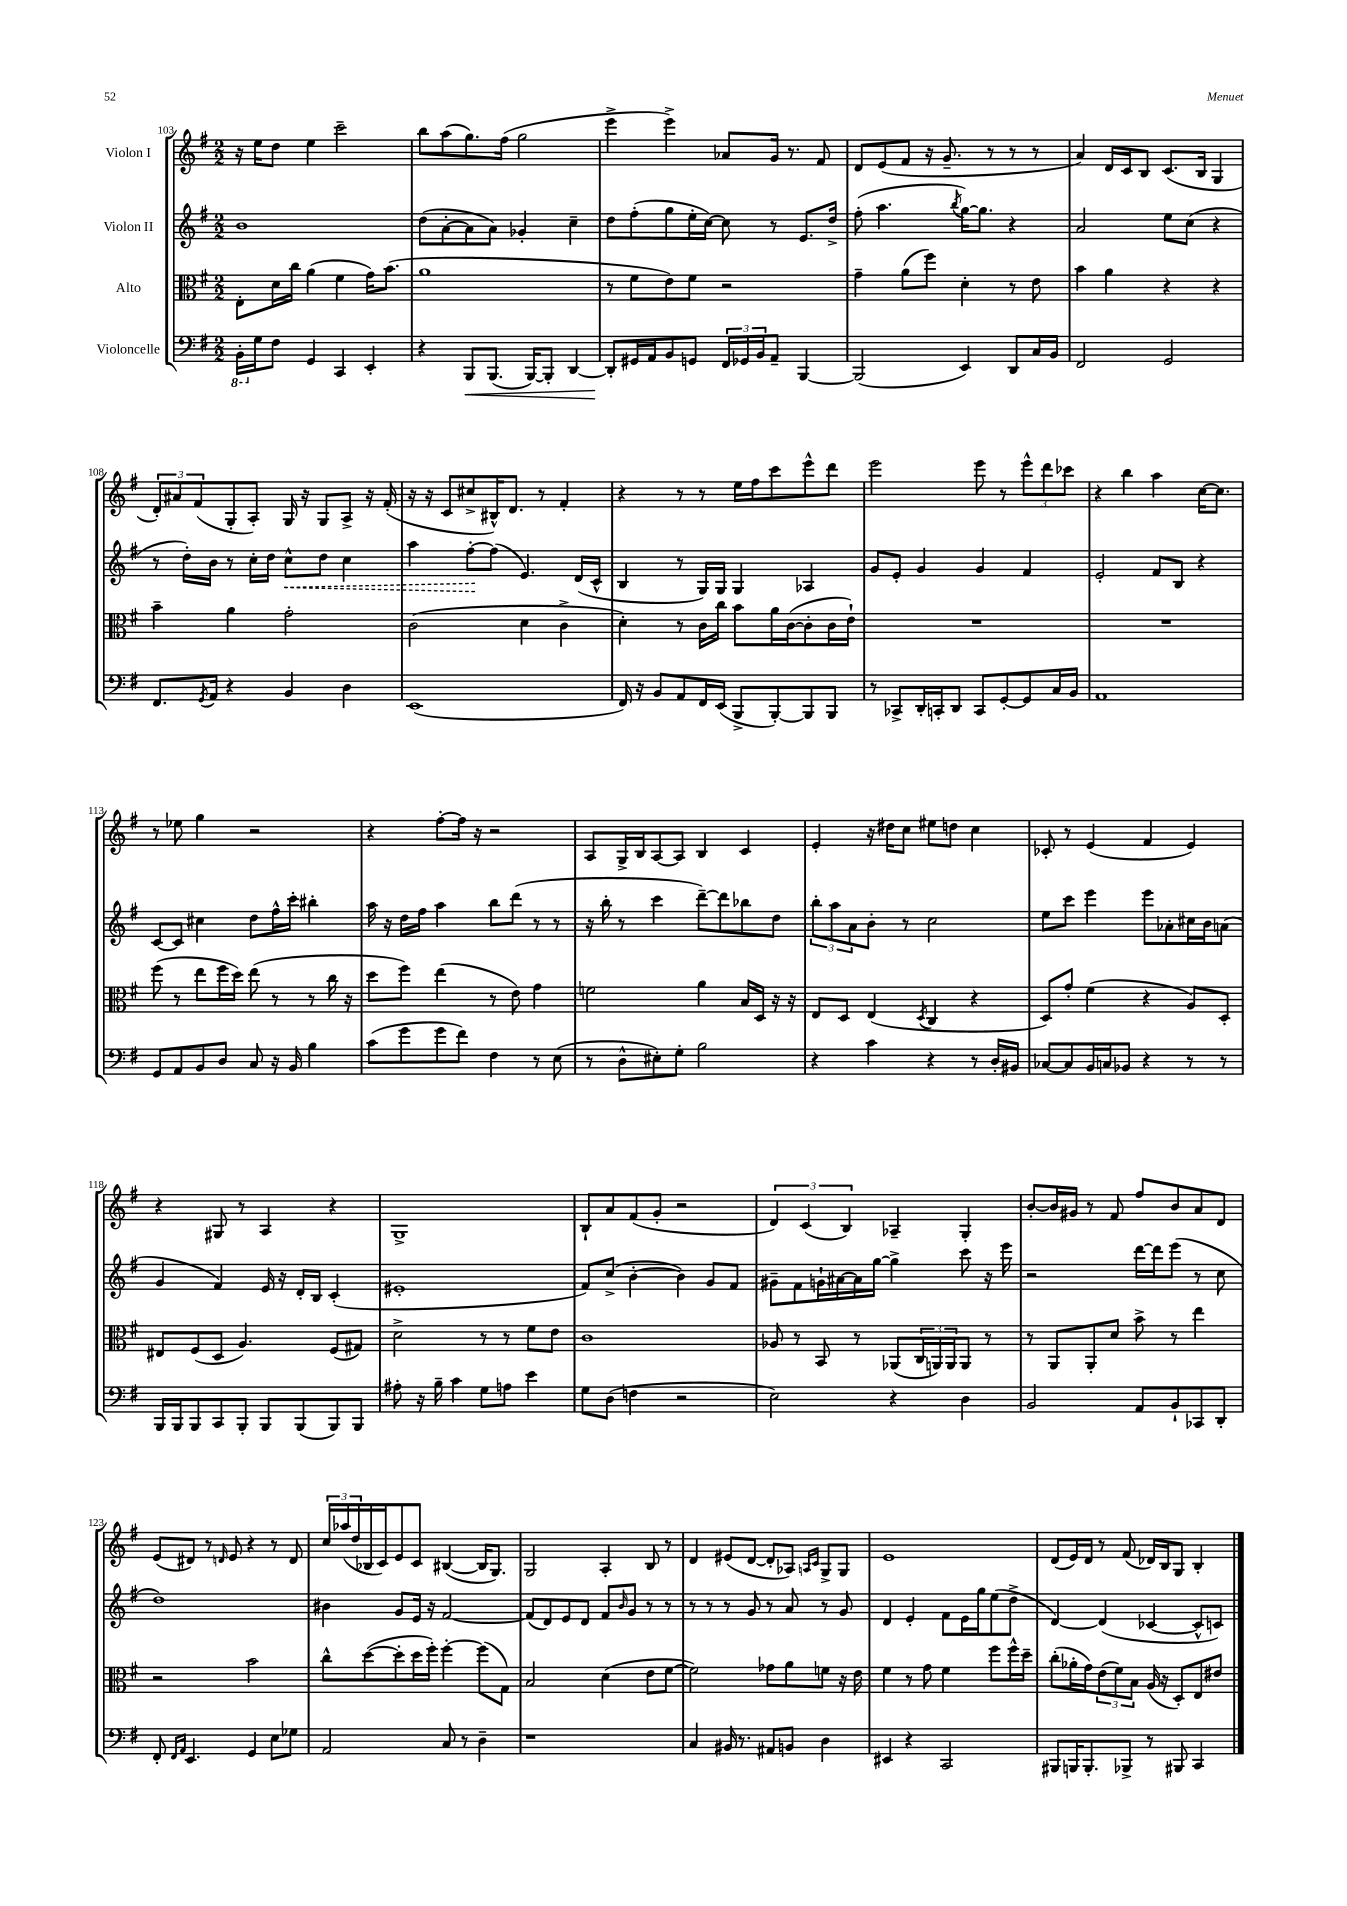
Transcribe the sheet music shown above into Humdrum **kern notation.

**kern	**dynam	**kern	**kern	**dynam	**kern
*part4	*part4	*part3	*part2	*part2	*part1
*staff4	*staff4	*staff3	*staff2	*staff2	*staff1
*I"Violoncelle	*	*I"Alto	*I"Violon II	*	*I"Violon I
*clefF4	*	*clefC3	*clefG2	*	*clefG2
*k[f#]	*	*k[f#]	*k[f#]	*	*k[f#]
*M2/2	*	*M2/2	*M2/2	*	*M2/2
*8ba	*	*	*	*	*
=103	=103	=103	=103	=103	=103
16BBB'\LL	.	8E'\L	1b	.	16r
*X8ba	*	*	*	*	*
16G\J	.	.	.	.	16ee\KL
8F#\J	.	16d\L	.	.	8dd\J
.	.	16cc\JJ	.	.	.
4GG/	.	(4a\	.	.	4ee\
4CC/	.	4f#\	.	.	2ccc~\
4EE'/	.	16g\KL)	.	.	.
.	.	(8.b\J	.	.	.
=104	=104	=104	=104	=104	=104
4r	.	1a	(8dd\L	.	8bb\L
.	.	.	[8a'\	.	(8aa\
!	!LO:HP:b	!	!	!	!
8BBB/L	<	.	8a\]	.	8.gg\)
(8.BBB/J	.	.	8a\J)	.	.
.	.	.	.	.	(16ff#\Jk
.	.	.	4g-X'/	.	2gg\
[16BBB/KL)	.	.	.	.	.
8BBB'/J]	.	.	.	.	.
[4DD/	.	.	4cc~\	.	.
=105	=105	=105	=105	=105	=105
8DD'/L]	.	8r	8dd\L	.	4eee^\
16GG#X/L	[	8f#\L	(8ff#'\	.	.
16AA/J	.	.	.	.	.
8BB/	.	8e\)	8gg\	.	4eee^\)
8GGn/J	.	8f#\J	16ee'\L	.	.
.	.	.	[16cc\JJ)	.	.
24FF#/LL	.	2r	8cc\]	.	8a-X/L
24GG-X/	.	.	.	.	.
24BB/J	.	.	.	.	.
8AA~/J	.	.	8r	.	16g/Jk
.	.	.	.	.	8.r
[4BBB/	.	.	8.e/L	.	.
.	.	.	.	.	8f#/
.	.	.	16dd^/Jk	.	.
=106	=106	=106	=106	=106	=106
(2BBB/]	.	4g~\	(8ff#'\	.	8d/L
.	.	.	4.aa\	.	(8e/
.	.	(8a\L	.	.	8f#/J
.	.	8ff#\J)	.	.	16r
.	.	.	.	.	8.g~/
.	.	.	8qbb/	.	.
4EE/)	.	4d'\	[16gg\KL)	.	.
.	.	.	8.gg\J]	.	.
.	.	.	.	.	8r
8DD/L	.	8r	4r	.	8r
16C/L	.	8e\	.	.	8r
16BB/JJ	.	.	.	.	.
=107	=107	=107	=107	=107	=107
2FF#/	.	4b\	2a/	.	4a/)
.	.	4a\	.	.	16d/LL
.	.	.	.	.	16c/J
.	.	.	.	.	8B/J
2GG/	.	4r	8ee\L	.	(8.c/L
.	.	.	(8cc\J	.	.
.	.	.	.	.	16B/Jk
.	.	4r	4r	.	4G/
!!LO:LB:g=z
=108	=108	=108	=108	=108	=108
8.FF#/L	.	4b~\	8r	.	12d'/L)
.	.	.	.	.	12a#X/
.	.	.	16dd'\LL)	.	.
.	.	.	.	.	(12f#/
8qGG/	.	.	.	.	.
16AA/Jk	.	.	16b\JJ	.	.
4r	.	4a\	8r	.	8G'/
.	.	.	16cc'\LL	.	8A'/J)
.	.	.	16dd\JJ	.	.
!	!	!	!	!LO:HP:b	!
4BB/	.	2g'\	8cc^^\L	<	16G/
.	.	.	.	.	16r
.	.	.	8dd\J	.	8G/L
4D\	.	.	4cc\	.	8A^/J
.	.	.	.	.	16r
.	.	.	.	.	(16f#'/
=109	=109	=109	=109	=109	=109
(1EE	.	(2c\	4aa\	.	16r
.	.	.	.	.	16r
.	.	.	.	.	8c/L
.	.	.	[8ff#'\L	.	8cc#X^/
.	.	.	(8ff#\J]	[	16B#X^^/K)
.	.	.	.	.	8.d/J
.	.	4d\	4.e/)	.	.
.	.	.	.	.	8r
.	.	4c^\	.	.	4f#'/
.	.	.	(16d/LL	.	.
.	.	.	16c^^/JJ	.	.
=110	=110	=110	=110	=110	=110
16FF#/)	.	4d'\)	4B/	.	4r
16r	.	.	.	.	.
8BB/L	.	.	.	.	.
8AA/	.	8r	8r	.	8r
16FF#/L	.	16c\LL	16G/LL)	.	8r
(16EE/JJ	.	16cc\JJ	16G/JJ	.	.
8BBB^/L	.	8b\L	4G/	.	16ee\LL
.	.	.	.	.	16ff#\J
[8BBB'/)	.	16a\L	.	.	8ccc\
.	.	([16c\J	.	.	.
8BBB/]	.	8c'\]	4A-X/	.	8eee^^\
8BBB/J	.	16c\L	.	.	8ddd\J
.	.	16e`\JJ)	.	.	.
=111	=111	=111	=111	=111	=111
8r	.	1r	8g/L	.	2eee\
8CC-X^/L	.	.	8e'/J	.	.
16DD'/L	.	.	4g/	.	.
16CCn'/J	.	.	.	.	.
8DD/J	.	.	.	.	.
8CC/L	.	.	4g/	.	8eee\
[8GG'/	.	.	.	.	8r
8GG/]	.	.	4f#/	.	12eee^^\L
.	.	.	.	.	12ddd\
16C/L	.	.	.	.	.
.	.	.	.	.	12ccc-X\J
16BB/JJ	.	.	.	.	.
=112	=112	=112	=112	=112	=112
1AA	.	1r	2e'/	.	4r
.	.	.	.	.	4bb\
.	.	.	8f#/L	.	4aa\
.	.	.	8B/J	.	.
.	.	.	4r	.	[16cc\KL
.	.	.	.	.	8.cc\J]
!!LO:LB:g=z
=113	=113	=113	=113	=113	=113
8GG/L	.	(8ff#\	[8c/L	.	8r
8AA/	.	8r	8c/J]	.	8ee-X\
8BB/	.	8ee\L	4cc#X\	.	4gg\
8D/J	.	16ff#\L	.	.	.
.	.	16dd\JJ)	.	.	.
8C/	.	(8ee\	8dd\L	.	2r
16r	.	8r	16ff#^^\L	.	.
16BB/	.	.	16ccc'\JJ	.	.
4B\	.	8r	4bb#X'\	.	.
.	.	16cc\	.	.	.
.	.	16r	.	.	.
=114	=114	=114	=114	=114	=114
(8c\L	.	8dd\L	16aa\	.	4r
.	.	.	16r	.	.
8g\	.	8ff#\J)	16dd\LL	.	.
.	.	.	16ff#\JJ	.	.
8g\	.	(4ee\	4aa\	.	[8ff#'\L
8f#\J)	.	.	.	.	16ff#\Jk]
.	.	.	.	.	16r
4F#\	.	8r	8bb\L	.	2r
.	.	8e\)	(8ddd\J	.	.
8r	.	4g\	8r	.	.
(8E\	.	.	8r	.	.
=115	=115	=115	=115	=115	=115
8r	.	2fn\	16r	.	8A/L
.	.	.	16bb'\	.	.
8D^^\L	.	.	8r	.	16G^/L
.	.	.	.	.	16B/J
8E#X'\)	.	.	4ccc\	.	[8A/
8G'\J	.	.	.	.	8A/J]
2B\	.	4a\	[8ddd~\L)	.	4B/
.	.	.	8ddd\]	.	.
.	.	16B/LL	8bb-X\	.	4c/
.	.	16D/JJ	.	.	.
.	.	16r	8dd\J	.	.
.	.	16r	.	.	.
=116	=116	=116	=116	=116	=116
4r	.	8E/L	12bb'\L	.	4e'/
.	.	.	12aa\	.	.
.	.	8D/J	.	.	.
.	.	.	12a\	.	.
4c\	.	(4E/	8b'\J	.	16r
.	.	.	.	.	16dd#X\KL
.	.	.	8r	.	8cc\J
.	.	8qD/	.	.	.
4r	.	4C/	2cc\	.	8ee#X\L
.	.	.	.	.	8ddn\J
8r	.	4r	.	.	4cc\
16D'/LL	.	.	.	.	.
16BB#X/JJ	.	.	.	.	.
=117	=117	=117	=117	=117	=117
[8C-X/L	.	8D/L)	8ee\L	.	8c-X'/
8C-/]	.	8g'/J	8ccc\J	.	8r
16BB/L	.	(4f#\	4eee\	.	(4e/
16Cn/J	.	.	.	.	.
8BB-X/J	.	.	.	.	.
4r	.	4r	8eee\L	.	4f#/
.	.	.	8a-X'\	.	.
8r	.	8A/L)	16cc#X\L	.	4e/)
.	.	.	16b\J	.	.
8r	.	8D'/J	(8an\J	.	.
!!LO:LB:g=z
=118	=118	=118	=118	=118	=118
16BBB/LL	.	8E#X/L	4g/	.	4r
16BBB/J	.	.	.	.	.
8BBB/	.	(8F#/	.	.	.
8CC/	.	8D/J	4f#/)	.	8G#X/
8BBB'/J	.	4.A/)	.	.	8r
8BBB/L	.	.	16e/	.	4A/
.	.	.	16r	.	.
(8BBB/	.	.	16d'/LL	.	.
.	.	.	16B/JJ	.	.
8BBB/)	.	(8F#/L	(4c'/	.	4r
8BBB/J	.	8G#X/J)	.	.	.
=119	=119	=119	=119	=119	=119
8A#X'\	.	2d^\	1e#X'	.	1G^
16r	.	.	.	.	.
16B~\	.	.	.	.	.
4c\	.	.	.	.	.
8G\L	.	8r	.	.	.
8An\J	.	8r	.	.	.
4e\	.	8f#\L	.	.	.
.	.	8e\J	.	.	.
=120	=120	=120	=120	=120	=120
8G\L	.	1c	8f#/L)	.	8B`/L
(8D\J	.	.	(8cc^/J	.	8a/
4Fn\	.	.	[4b'\	.	(8f#/
.	.	.	.	.	8g'/J
2r	.	.	4b\])	.	2r
.	.	.	8g/L	.	.
.	.	.	8f#/J	.	.
=121	=121	=121	=121	=121	=121
2E\)	.	8A-X/	8g#X~\L	.	6d/)
.	.	8r	8f#\	.	.
.	.	.	.	.	(6c/
.	.	8BB/	16gn`\L	.	.
.	.	.	[16a#X\	.	.
.	.	.	.	.	6B/)
.	.	8r	16a#\]	.	.
.	.	.	[16gg\JJ	.	.
4r	.	(8AA-X/L	4gg^\]	.	4A-X~/
.	.	24C/L	.	.	.
.	.	24AAn/)	.	.	.
.	.	24AA/J	.	.	.
4D\	.	8AA/J	8ccc\	.	4G'/
.	.	8r	16r	.	.
.	.	.	16eee\	.	.
=122	=122	=122	=122	=122	=122
2BB/	.	8r	2r	.	[8b'/L
.	.	8AA/L	.	.	16b/L]
.	.	.	.	.	16g#X/JJ
.	.	8AA'/	.	.	8r
.	.	8d/J	.	.	8f#/
8AA/L	.	8b^\	[16ddd\LL	.	8ff#/L
.	.	.	16ddd\J]	.	.
8BB`/	.	8r	(8eee\J	.	8b/
8CC-X/	.	4ee\	8r	.	8a/
8DD'/J	.	.	8cc\	.	8d/J
!!LO:LB:g=z
=123	=123	=123	=123	=123	=123
8FF#'/	.	2r	1dd)	.	(8e/L
16qqFF#/LL	.	.	.	.	.
16qqAA/JJ	.	.	.	.	.
4.EE/	.	.	.	.	8d#X/J)
.	.	.	.	.	8r
.	.	.	.	.	16qqdn/
.	.	.	.	.	8e/
4GG/	.	2b\	.	.	4r
8E\L	.	.	.	.	8r
8G-X\J	.	.	.	.	8d/
=124	=124	=124	=124	=124	=124
2AA/	.	8cc^^\L	4b#X\	.	24cc/LL
.	.	.	.	.	(24aa-X/
.	.	.	.	.	24dd/
.	.	([8dd\	.	.	16B-X/
.	.	.	.	.	16c/J)
.	.	8dd'\]	8g/L	.	8e/
.	.	16dd\L	16e/Jk	.	8c/J
.	.	16ff#'\JJ)	16r	.	.
8C/	.	[4ff#'\	[2f#/	.	([4B#X/
8r	.	.	.	.	.
4D~\	.	(8ff#\L]	.	.	16B#/KL]
.	.	.	.	.	8.G/J)
.	.	8G\J)	.	.	.
=125	=125	=125	=125	=125	=125
1r	.	2B/	(8f#/L]	.	2G/
.	.	.	8d/)	.	.
.	.	.	8e/	.	.
.	.	.	8d/J	.	.
.	.	(4d\	8f#/L	.	4A'/
.	.	.	16qqb/	.	.
.	.	.	8g/J	.	.
.	.	8e\L	8r	.	8B/
.	.	[8f#\J	8r	.	8r
=126	=126	=126	=126	=126	=126
4C/	.	2f#\])	8r	.	4d/
.	.	.	8r	.	.
16BB#X/	.	.	8r	.	(8e#X/L
8.r	.	.	.	.	.
.	.	.	8g/	.	[8d/J
8AA#X/L	.	8g-X\L	8r	.	8d'/L]
8BBn/J	.	8a\	8a/	.	8A-X/J)
.	.	.	.	.	16qqAn/LL
.	.	.	.	.	16qqc/JJ
4D\	.	8fn\J	8r	.	8G^/L
.	.	16r	8g/	.	8G/J
.	.	16e\	.	.	.
=127	=127	=127	=127	=127	=127
4EE#X/	.	4f#\	4d/	.	1e
4r	.	8r	4e'/	.	.
.	.	8g\	.	.	.
2CC/	.	4f#\	8f#\L	.	.
.	.	.	16e\L	.	.
.	.	.	16gg\J	.	.
.	.	8ff#\L	(8ee\	.	.
.	.	16ff#^^\L	8dd^\J	.	.
.	.	16dd~\JJ	.	.	.
=128	=128	=128	=128	=128	=128
8BBB#X/L	.	(8cc'\L	[4d/)	.	(8d/L
16BBBn/K	.	16a-X'\L	.	.	16e/L)
8.BBB'/	.	16g\J)	.	.	16d/JJ
.	.	(12e\	(4d/]	.	8r
.	.	12f#\)	.	.	.
8BBB-X^/J	.	.	.	.	(8f#/
.	.	12B\J	.	.	.
8r	.	(16A/	[4c-X/	.	16d-X/LL)
.	.	16r	.	.	16B/J
8BBB#X/	.	8D'/L)	.	.	8G/J
4CC/	.	8E/	8c-^^/L]	.	4B'/
.	.	8e#X/J	8cn/J)	.	.
==	==	==	==	==	==
*-	*-	*-	*-	*-	*-
